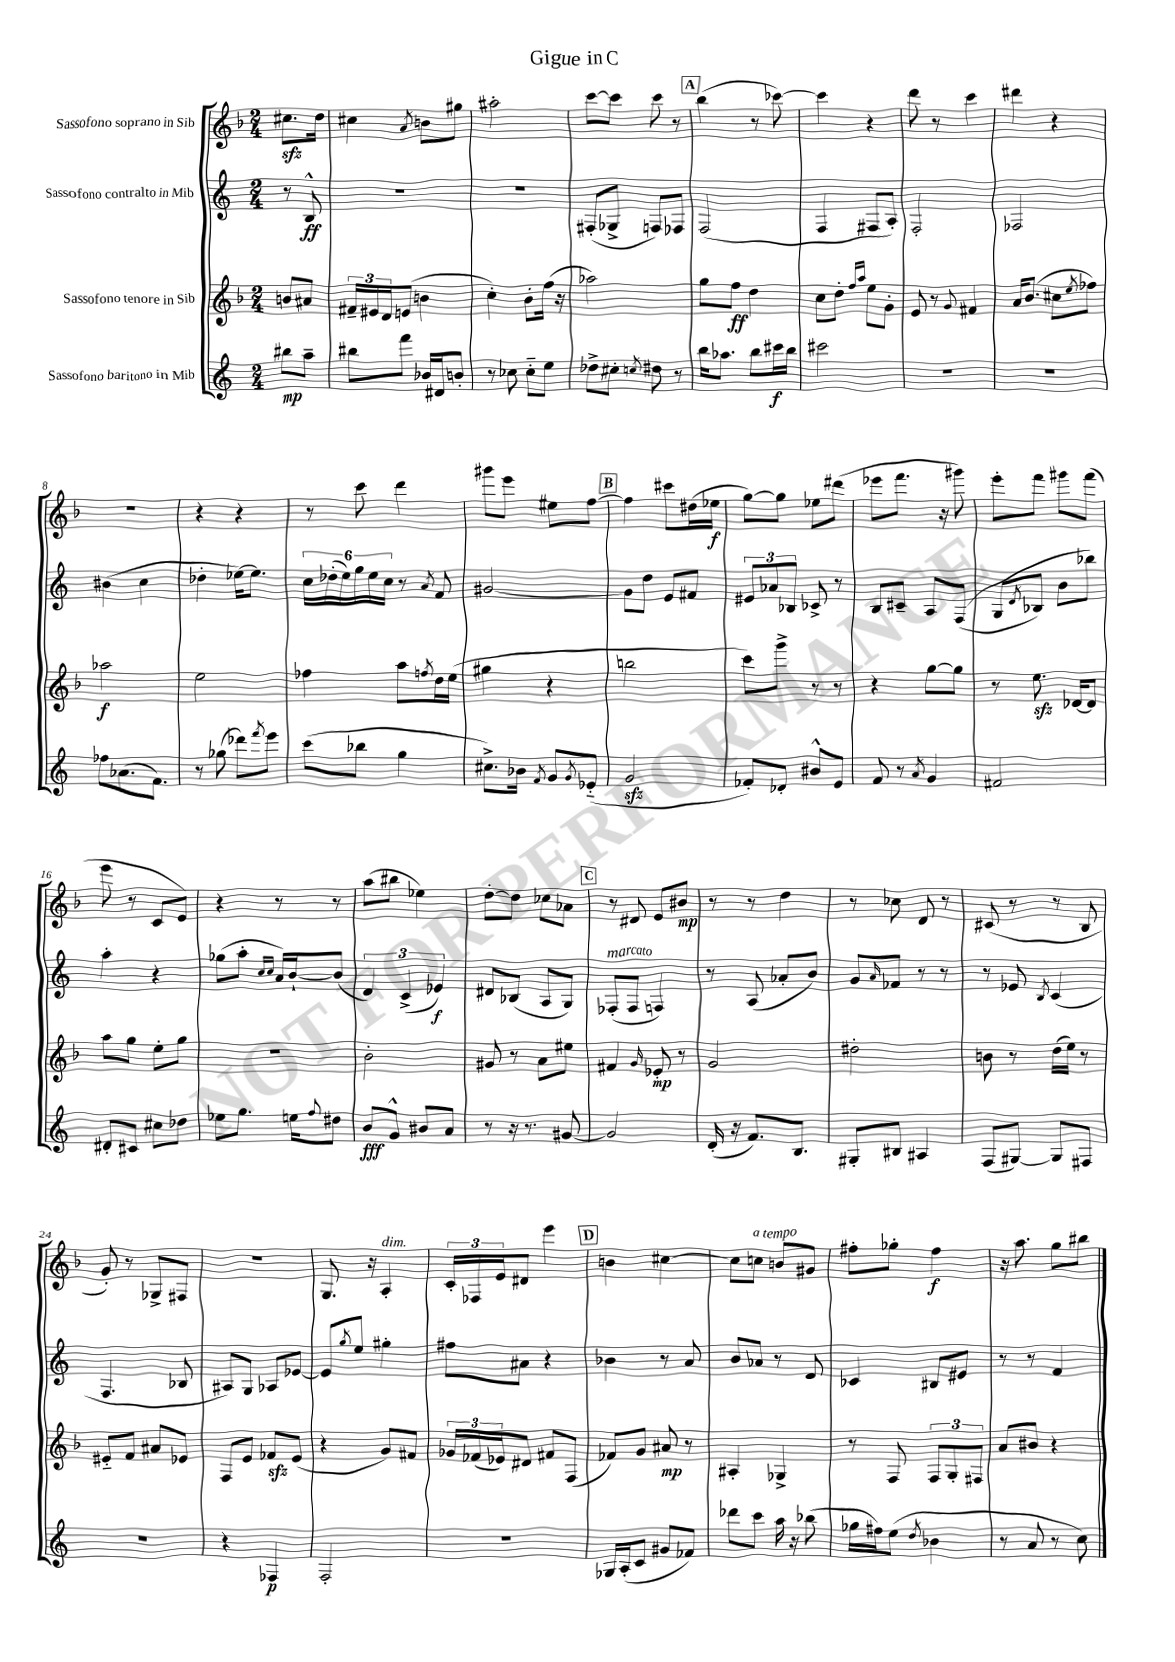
\header { title = "Gigue in C" }
<<
\new StaffGroup <<
\new Staff = "s0" \with { instrumentName = "Sassofono soprano in Sib" } {
    \clef treble \key f \major \numericTimeSignature \time 2/4 \partial 4
    cis''8.\sfz d''16 |
    cis''4 \acciaccatura { a'8 } b'8 gis''8 |
    ais''2-. |
    c'''8~ c'''8 c'''8 r8 |
    \mark \markup { \box "A" } bes''4( r8 ces'''8~) |
    ces'''4 r4 |
    d'''8 r8 c'''4 |
    dis'''4 r4 |
    R2 |
    r4 r4 |
    r8 c'''8 d'''4 |
    gis'''8 e'''8 eis''8 f''8~ |
    \mark \markup { \box "B" } f''4 cis'''8 dis''16( ees''16\f |
    g''8~) g''8 ees''8 dis'''8( |
    ees'''8 f'''8. r16 gis'''8) |
    e'''8-. f'''8 gis'''8 f'''8( |
    e'''8 r8 c'8 e'8) |
    r4 r8 r8 |
    a''8( bis''8 ees''4) |
    d''8~-. d''8 ces''8 aes'8 |
    \mark \markup { \box "C" } r8 dis'8 e'8 bis'8\mp |
    r8 r8 d''4 |
    r8 ces''8 d'8 r8 |
    cis'8( r8 r8 bes8 |
    g'8-.) r8 ges8-> fis8 |
    R2 |
    g8. r16 a4-.^\markup { \italic "dim." } |
    \tuplet 3/2 { c'16-. fes16 e'16 } dis'8 e'''4 |
    \mark \markup { \box "D" } b'4 cis''4~ |
    cis''8 c''8^\markup { \italic "a tempo" } b'8 gis'8 |
    fis''8-. ges''8-. fis''4\f |
    r16 a''8. g''8 bis''8 \bar "|." |
}
\new Staff = "s1" \with { instrumentName = "Sassofono contralto in Mib" } {
    \clef treble \key c \major \numericTimeSignature \time 2/4 \partial 4
    r8 b8-^\ff |
    R2 |
    r2 |
    fis8-.( ges8-> f8) fes8 |
    \mark \markup { \box "A" } f2( |
    f4 fis8 a8-.) |
    f2-. |
    fes2 |
    bis'4( c''4 |
    des''4-. ees''16~) ees''8. |
    \tuplet 6/4 { c''16 des''16-.( e''16) g''16 e''16 c''16 } r8 \acciaccatura { a'8 } f'8 |
    gis'2~ |
    \mark \markup { \box "B" } gis'8 d''8 e'8 fis'8 |
    \tuplet 3/2 { eis'8 aes'8 bes8 } ces'8-> r8 |
    b8 cis'8-- a8 f8(\( |
    g8 \acciaccatura { d'8 } bes8) b'8 bes''8\) |
    a''4-. r4 |
    ges''8( a''8-. \grace { c''16 c''16 } a'16) b'16~-! b'8( |
    \tuplet 3/2 { d'4) c'4->( ees'4\f) } |
    dis'8 bes8( a8 g8) |
    \mark \markup { \box "C" } fes8-.^\markup { \italic "marcato" }( fes8 f4) |
    r8 a8( aes'8-. b'8) |
    g'8 \grace { a'16 } fes'8 r8 r8 |
    r8 ees'8 \acciaccatura { b8 } c'4( |
    f4. bes8 |
    ais8) g8 aes8 ees'8~ |
    ees'8 \acciaccatura { g''8 } e''8 gis''4-. |
    fis''8 ais'8 r4 |
    \mark \markup { \box "D" } bes'4 r8 a'8 |
    b'8 aes'8 r8 d'8 |
    ces'4 bis8 eis'8 |
    r8 r8 f'4 \bar "|." |
}
\new Staff = "s2" \with { instrumentName = "Sassofono tenore in Sib" } {
    \clef treble \key f \major \numericTimeSignature \time 2/4 \partial 4
    b'8 ais'8 |
    \tuplet 3/2 { fis'16-- eis'16 d'16 } e'8( b'4 |
    c''4-.) bes'8-. f''16( r16 |
    aes''2) |
    \mark \markup { \box "A" } g''8 f''8\ff d''4 |
    c''8 d''8-. \grace { f''16 a''16 } e''8 g'8-. |
    e'8 r8 \appoggiatura { g'8 } fis'4 |
    a'16 bes'8.( cis''8 \acciaccatura { e''8 } fes''8) |
    aes''2\f |
    e''2 |
    fes''4 a''8 \acciaccatura { f''8 } d''16 e''16( |
    gis''4 r4 |
    \mark \markup { \box "B" } b''2 |
    c'''8) g'''8-> r8 r8 |
    r4 g''8~ g''8 |
    r8 e''8.\sfz des'16~ des'8 |
    a''8 g''8 e''8-. g''8 |
    r2 |
    bes'2-. |
    gis'8 r8 a'8 eis''8 |
    \mark \markup { \box "C" } fis'4 \grace { g'16 } ees'8-.\mp r8 |
    g'2 |
    dis''2-. |
    b'8 r8 d''16( e''16) r8 |
    eis'8-_ f'8 ais'8 ees'8 |
    f8 e'8 fes'8\sfz e'8( |
    r4 g'8) fis'8 |
    \tuplet 3/2 { ges'16 fes'16( ees'16) } dis'8 fis'8 f8( |
    \mark \markup { \box "D" } fes'8) g'8 ais'8\mp r8 |
    ais4-. ges4-> |
    r8 f8 \tuplet 3/2 { f8 g8-. fis8 } |
    a'8 bis'8 r4 \bar "|." |
}
\new Staff = "s3" \with { instrumentName = "Sassofono baritono in Mib" } {
    \clef treble \key c \major \numericTimeSignature \time 2/4 \partial 4
    bis''8\mp a''8-- |
    bis''8 f'''8 bes'16 dis'16 b'8-. |
    r8 ces''8 ces''8-_ e''8 |
    des''8-> cis''8-. \acciaccatura { c''8 } dis''8 r8 |
    \mark \markup { \box "A" } b''16 aes''8. b''8 cis'''16\f b''16 |
    cis'''2 |
    R2 |
    R2 |
    fes''8 aes'8.( f'8.) |
    r8 ges''8( des'''8) \acciaccatura { f'''8 } e'''8 |
    c'''8( bes''8 g''4 |
    cis''8.->) bes'16 \acciaccatura { f'8 } g'8 \acciaccatura { g'8 } ees'8-_( |
    \mark \markup { \box "B" } g'2\sfz |
    fes'8-.) des'8-. bis'8-^ e'8 |
    f'8 r8 \acciaccatura { a'8 } g'4 |
    fis'2 |
    dis'8-. cis'8 cis''8 des''8 |
    ees''8 g''8. e''16 \appoggiatura { f''8 } dis''8 |
    b'8\fff g'8-^ bis'8 a'8 |
    r8 r16 r8. gis'8~ |
    \mark \markup { \box "C" } gis'2 |
    d'16-.( r16 f'8.) b8. |
    gis8-. bis8 ais4 |
    f8( gis8~) gis8 fis8 |
    R2 |
    r4 fes4\p |
    f2-. |
    R2 |
    \mark \markup { \box "D" } ges16 a16-.( c'8 gis'8 fes'8) |
    des'''8 c'''8 a''16 r16 bes''8( |
    ges''16 fis''16) e''8( \acciaccatura { d''8 } bes'4 |
    r8 a'8 r8 c''8) \bar "|." |
}
>>
>>
